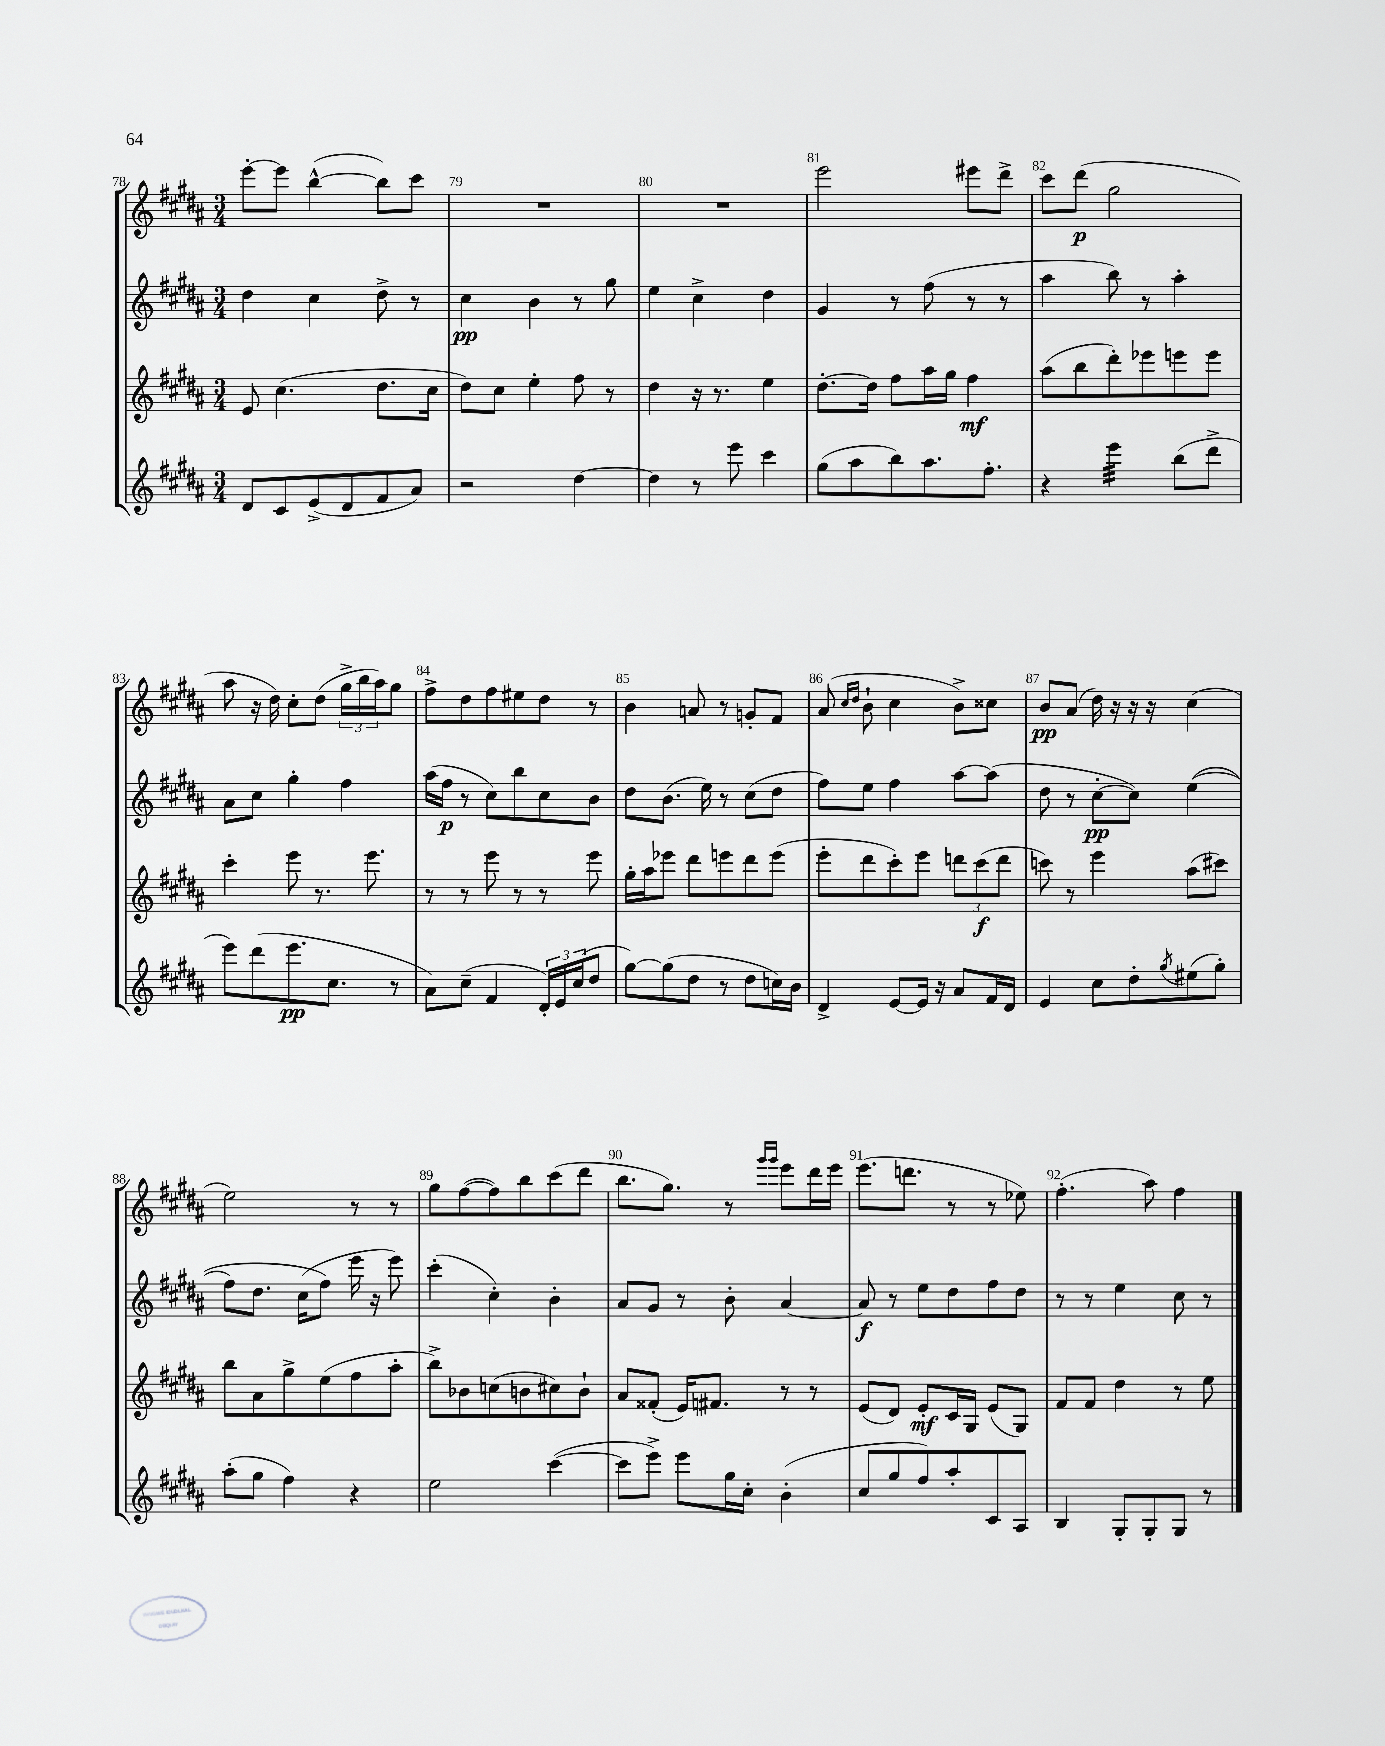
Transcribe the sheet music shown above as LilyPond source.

<<
\new StaffGroup <<
\new Staff = "s0" {
    \clef treble \key b \major \numericTimeSignature \time 3/4
    e'''8~-. e'''8 b''4~-^( b''8) cis'''8 |
    R2. |
    R2. |
    e'''2 eis'''8 dis'''8-> |
    cis'''8 dis'''8\p( gis''2 |
    ais''8 r16 dis''16) cis''8-. dis''8( \tuplet 3/2 { gis''16-> b''16 ais''16) } gis''8 |
    fis''8-> dis''8 fis''8 eis''8 dis''8 r8 |
    b'4 a'8 r8 g'8-. fis'8 |
    ais'8( \grace { cis''16 dis''16 } b'8-! cis''4 b'8->) cisis''8 |
    b'8\pp ais'8( dis''16) r16 r16 r16 cis''4( |
    e''2) r8 r8 |
    gis''8 fis''8~( fis''8) b''8 cis'''8( dis'''8 |
    b''8. gis''8.) r8 \grace { gis'''16 gis'''16 } e'''8 dis'''16 e'''16 |
    e'''8.( d'''8. r8 r8 ees''8) |
    fis''4.-.( ais''8) fis''4 \bar "|." |
}
\new Staff = "s1" {
    \clef treble \key b \major \numericTimeSignature \time 3/4
    dis''4 cis''4 dis''8-> r8 |
    cis''4\pp b'4 r8 gis''8 |
    e''4 cis''4-> dis''4 |
    gis'4 r8 fis''8( r8 r8 |
    ais''4 b''8) r8 ais''4-. |
    ais'8 cis''8 gis''4-. fis''4 |
    ais''16( fis''16\p r8 cis''8) b''8 cis''8 b'8 |
    dis''8 b'8.( e''16) r8 cis''8( dis''8 |
    fis''8) e''8 fis''4 ais''8~ ais''8( |
    dis''8 r8 cis''8~-.\pp cis''8) e''4(\( |
    fis''8) dis''8. cis''16( fis''8\) e'''16 r16 e'''8) |
    cis'''4-.( cis''4-.) b'4-. |
    ais'8 gis'8 r8 b'8-. ais'4~ |
    ais'8\f r8 e''8 dis''8 fis''8 dis''8 |
    r8 r8 e''4 cis''8 r8 \bar "|." |
}
\new Staff = "s2" {
    \clef treble \key b \major \numericTimeSignature \time 3/4
    e'8 cis''4.( dis''8. cis''16 |
    dis''8) cis''8 e''4-. fis''8 r8 |
    dis''4 r16 r8. e''4 |
    dis''8.~-. dis''16 fis''8 ais''16 gis''16 fis''4\mf |
    ais''8( b''8 dis'''8-.) ees'''8 e'''8 e'''8 |
    cis'''4-. e'''8 r8. e'''8. |
    r8 r8 e'''8 r8 r8 e'''8 |
    gis''16-. ais''16 ees'''8 dis'''8 e'''8 dis'''8 e'''8( |
    e'''8-. dis'''8 cis'''8-.) e'''8 \tuplet 3/2 { d'''8 cis'''8\f( d'''8 } |
    c'''8) r8 e'''4 ais''8( cis'''8) |
    b''8 ais'8 gis''8-> e''8( fis''8 ais''8-. |
    b''8->) bes'8 c''8( b'8 cis''8) b'8-! |
    ais'8 fisis'8-.( e'16) fis'8. r8 r8 |
    e'8( dis'8) e'8-.\mf cis'16 gis16 e'8( gis8) |
    fis'8 fis'8 dis''4 r8 e''8 \bar "|." |
}
\new Staff = "s3" {
    \clef treble \key b \major \numericTimeSignature \time 3/4
    dis'8 cis'8 e'8->( dis'8 fis'8 ais'8) |
    r2 dis''4~ |
    dis''4 r8 e'''8 cis'''4 |
    gis''8( ais''8 b''8) ais''8. fis''8.-. |
    r4 e'''4:32 b''8( dis'''8-> |
    e'''8) dis'''8( e'''8.\pp cis''8. r8 |
    ais'8) cis''8--( fis'4 \tuplet 3/2 { dis'16-.) e'16 cis''16( } dis''8 |
    gis''8~) gis''8( dis''8 r8 dis''8 c''16) b'16 |
    dis'4-> e'8~ e'16 r16 ais'8 fis'16 dis'16 |
    e'4 cis''8 dis''8-. \acciaccatura { gis''8 } eis''8( gis''8-.) |
    ais''8-.( gis''8 fis''4) r4 |
    e''2 cis'''4~( |
    cis'''8 e'''8->) e'''8 gis''16 cis''16-. b'4-.( |
    cis''8 gis''8 fis''8) ais''8-. cis'8 ais8 |
    b4 gis8-. gis8-. gis8 r8 \bar "|." |
}
>>
>>
\layout { \context { \Score currentBarNumber = #78 \override BarNumber.break-visibility = ##(#f #t #t) barNumberVisibility = #all-bar-numbers-visible } }
